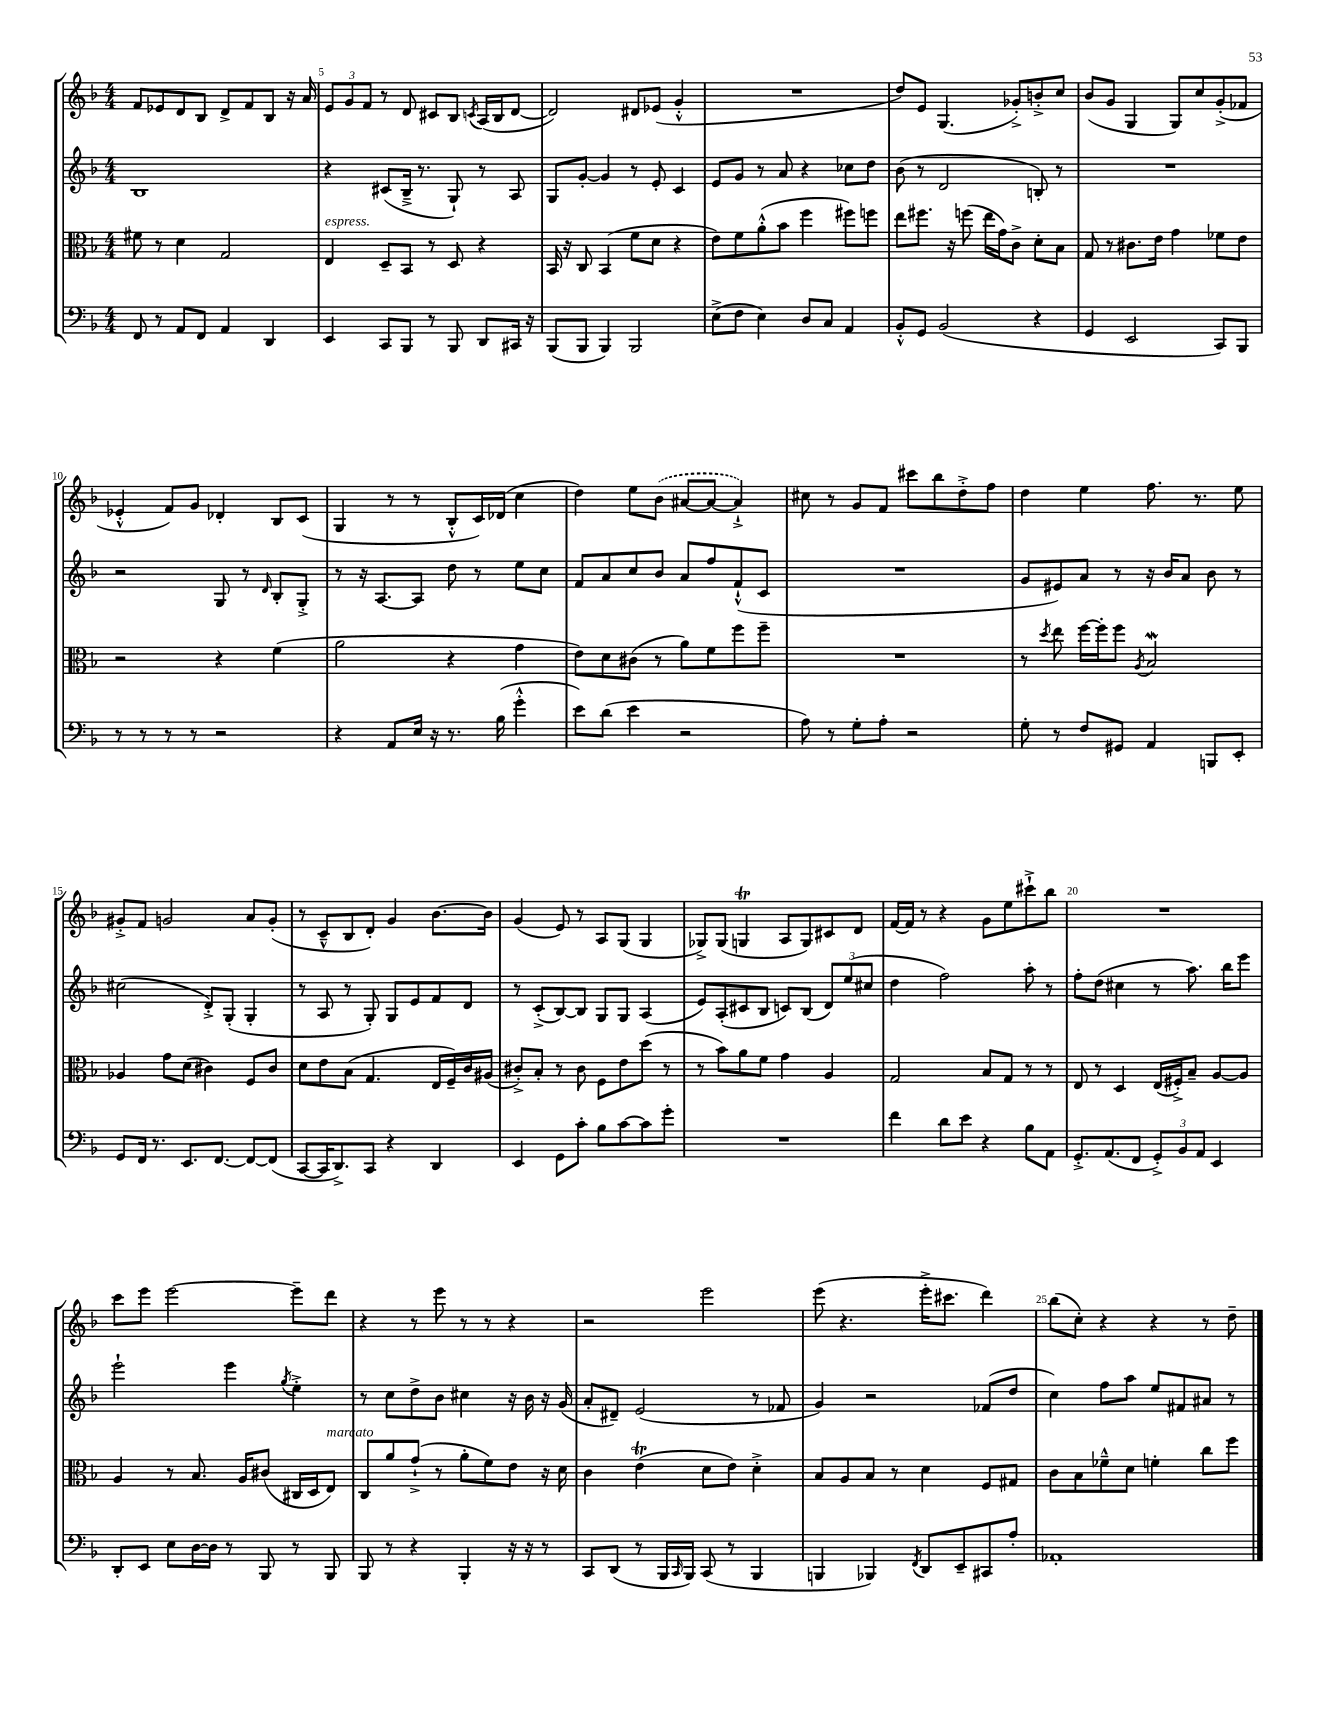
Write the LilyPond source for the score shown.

<<
\new StaffGroup <<
\new Staff = "s0" {
    \clef treble \key f \major \numericTimeSignature \time 4/4
    f'8 ees'8 d'8 bes8 d'8-> f'8 bes8 r16 a'16 |
    \tuplet 3/2 { e'8 g'8 f'8 } r8 d'8 cis'8 bes8 \acciaccatura { c'8 } a16( bes16 d'8~ |
    d'2) dis'8 ees'8( g'4-.-^ |
    R1 |
    d''8) e'8 g4.( ges'8-.->) b'8-.-> c''8 |
    bes'8( g'8 g4 g8) c''8 g'8-.->( fes'8 |
    ees'4-.-^ f'8) g'8 des'4-. bes8 c'8( |
    g4 r8 r8 bes8-.-^ c'16) des'16( c''4 |
    d''4) e''8 \once \slurDashed bes'8( ais'8~ ais'8~ ais'4-!->) |
    cis''8 r8 g'8 f'8 cis'''8 bes''8 d''8-.-> f''8 |
    d''4 e''4 f''8. r8. e''8 |
    gis'8-.-> f'8 g'2 a'8 g'8-.( |
    r8 c'8---^ bes8 d'8-.) g'4 bes'8.~ bes'16 |
    g'4( e'8) r8 a8 g8( g4 |
    ges8->) ges8( g4\trill a8 g8) cis'8 d'8 |
    f'16~ f'16 r8 r4 g'8 e''8 cis'''8-!-> bes''8 |
    R1 |
    c'''8 e'''8 e'''2~ e'''8-- d'''8 |
    r4 r8 e'''8 r8 r8 r4 |
    r2 e'''2 |
    e'''8( r4. e'''16-.-> cis'''8. d'''4) |
    bes''8( c''8-.) r4 r4 r8 d''8-- \bar "|." |
}
\new Staff = "s1" {
    \clef treble \key f \major \numericTimeSignature \time 4/4
    bes1 |
    r4 cis'8( bes16---> r8. g8-!) r8 a8 |
    g8 g'8~-. g'4 r8 e'8-. c'4 |
    e'8 g'8 r8 a'8 r4 ces''8 d''8 |
    bes'8( r8 d'2 b8-.) r8 |
    R1 |
    r2 g8 r8 \grace { d'16 } bes8-. g8-.-> |
    r8 r16 a8.~ a8 d''8 r8 e''8 c''8 |
    f'8 a'8 c''8 bes'8 a'8 f''8 f'8-!-^( c'8 |
    R1 |
    g'8 eis'8) a'8 r8 r16 bes'16 a'8 bes'8 r8 |
    cis''2( d'8-.->) g8-.( g4-. |
    r8 a8 r8 g8-.) g8 e'8 f'8 d'8 |
    r8 c'8-.->( bes8~) bes8 g8 g8 a4( |
    e'8) a8-.( cis'8 bes8 c'8) bes8( \tuplet 3/2 { d'8) e''8( cis''8 } |
    d''4 f''2) a''8-. r8 |
    f''8-. d''8( cis''4 r8 a''8.) bes''16 e'''8 |
    e'''2-! e'''4 \acciaccatura { g''8 } e''4-.-> |
    r8 c''8 d''8-> bes'8 cis''4 r16 bes'16 r16 g'16( |
    a'8-. dis'8--) e'2( r8 fes'8 |
    g'4) r2 fes'8( d''8 |
    c''4) f''8 a''8 e''8 fis'8 ais'8 r8 \bar "|." |
}
\new Staff = "s2" {
    \clef alto \key f \major \numericTimeSignature \time 4/4
    fis'8 r8 d'4 g2 |
    e4^\markup { \italic "espress." } d8-- bes,8 r8 d8 r4 |
    bes,16 r16 c8 bes,4( f'8 d'8 r4 |
    e'8) f'8 a'8-.-^( bes'8 f''4 fis''8) f''8 |
    e''8 fis''8. r16 f''8( e''16 g'16) c'8-> d'8-. bes8 |
    g8 r8 cis'8. e'16 g'4 fes'8 e'8 |
    r2 r4 f'4( |
    a'2 r4 g'4 |
    e'8) d'8 cis'8( r8 a'8) f'8 f''8 f''8-- |
    R1 |
    r8 \acciaccatura { d''8 } e''8 f''16~ f''16-. f''8 \acciaccatura { a8 } bes2\mordent |
    aes4 g'8 d'8( cis'4) f8 cis'8 |
    d'8 e'8 bes8( g4. e16 f16--) c'16 ais16( |
    cis'8-.->) bes8-. r8 cis'8 f8 e'8 d''8( r8 |
    r8 bes'8) a'8 f'8 g'4 a4 |
    g2 bes8 g8 r8 r8 |
    e8 r8 d4 e16( fis16-.->) bes8-- a8~ a8 |
    a4 r8 bes8. a16 cis'8( cis16 d16 e8^\markup { \italic "marcato" }) |
    c8 a'8 g'8-!->( r8 a'8-. f'8) e'8 r16 d'16 |
    c'4 e'4\trill( d'8 e'8) d'4-.-> |
    bes8 a8 bes8 r8 d'4 f8 gis8 |
    c'8 bes8 fes'8---^ d'8 f'4-. c''8 f''8 \bar "|." |
}
\new Staff = "s3" {
    \clef bass \key f \major \numericTimeSignature \time 4/4
    f,8 r8 a,8 f,8 a,4 d,4 |
    e,4 c,8 bes,,8 r8 bes,,8 d,8 cis,16 r16 |
    bes,,8( bes,,8 bes,,4) bes,,2 |
    e8->( f8 e4) d8 c8 a,4 |
    bes,8-.-^ g,8 bes,2( r4 |
    g,4 e,2 c,8) bes,,8 |
    r8 r8 r8 r8 r2 |
    r4 a,8 e16 r16 r8. bes16( g'4-.-^ |
    e'8) d'8( e'4 r2 |
    a8) r8 g8-. a8-. r2 |
    g8-. r8 f8 gis,8 a,4 b,,8 e,8-. |
    g,8 f,16 r8. e,8. f,8.~ f,8~ f,8( |
    c,8~ c,16 d,8.->) c,8 r4 d,4 |
    e,4 g,8 c'8-. bes8 c'8~ c'8 g'8-. |
    R1 |
    f'4 d'8 e'8 r4 bes8 a,8 |
    g,8.-.-> a,8.( f,8 \tuplet 3/2 { g,8-.->) bes,8 a,8 } e,4 |
    d,8-. e,8 e8 d16~ d16 r8 bes,,8 r8 bes,,8 |
    bes,,8 r8 r4 bes,,4-. r16 r16 r8 |
    c,8 d,8( r8 bes,,16 \grace { c,16 } bes,,16) c,8( r8 bes,,4 |
    b,,4 bes,,4) \acciaccatura { f,8 } d,8 e,8-- cis,8 a8-. |
    aes,1-. \bar "|." |
}
>>
>>
\layout { \context { \Score currentBarNumber = #4 \override BarNumber.break-visibility = ##(#f #t #t) barNumberVisibility = #(every-nth-bar-number-visible 5) } }
